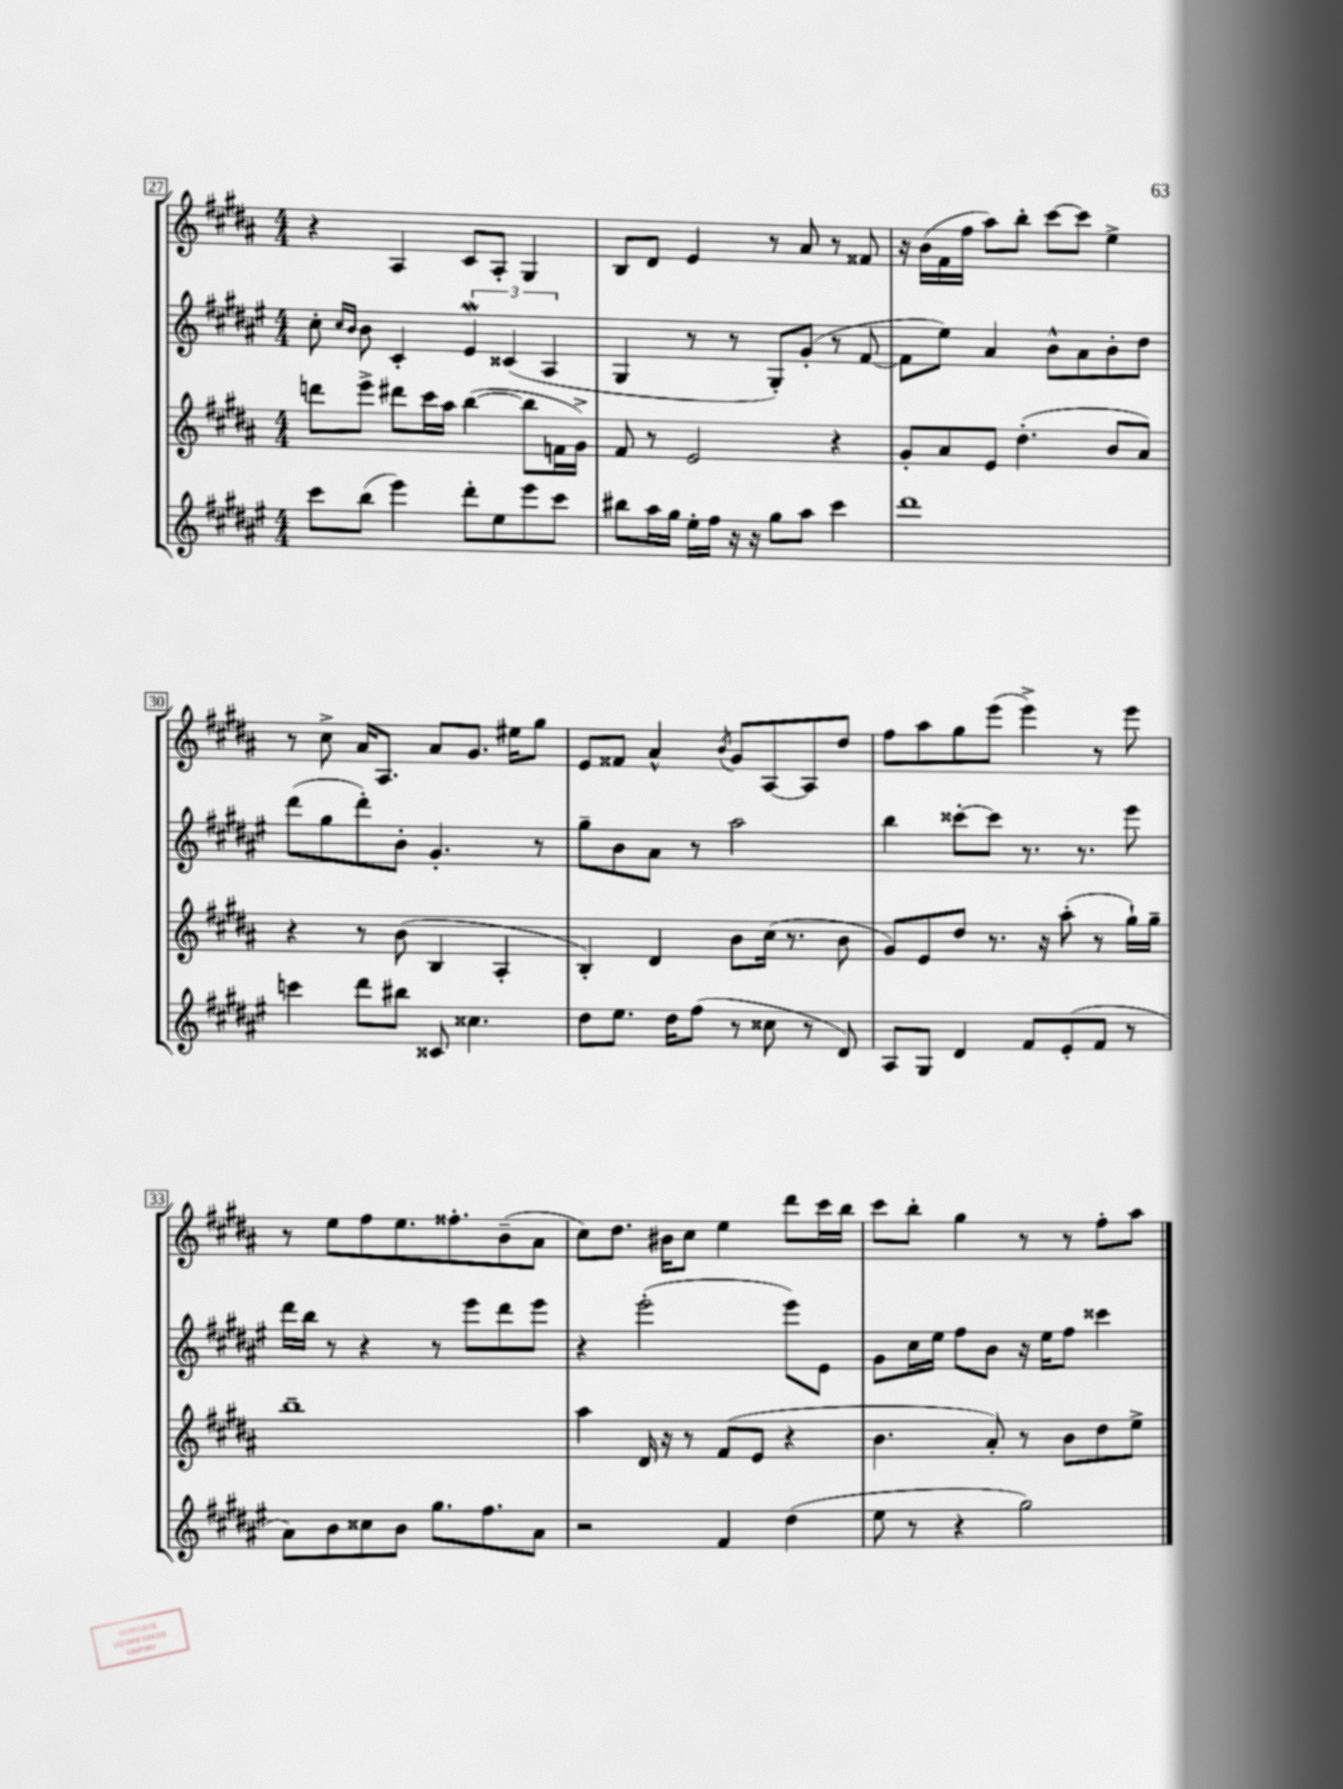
<<
\new StaffGroup <<
\new Staff = "s0" {
    \clef treble \key b \major \numericTimeSignature \time 4/4
    r4 ais4 cis'8 ais8-. gis4 |
    b8 dis'8 e'4 r8 ais'8 r8 fisis'8 |
    r16 b'16( fis'16 fis''16 ais''8) b''8-. cis'''8~ cis'''8 e''4-> |
    r8 cis''8-> ais'16 ais8. ais'8 gis'8. eis''16 gis''8 |
    e'8 fisis'8 ais'4-^ \acciaccatura { b'8 } gis'8 ais8~ ais8 dis''8 |
    fis''8 ais''8 gis''8 e'''8( e'''4->) r8 e'''8 |
    r8 e''8 fis''8 e''8. fisis''8.-. b'8--( ais'8 |
    cis''8) dis''8. bis'16 cis''8 e''4 dis'''8 cis'''16 b''16 |
    cis'''8 b''8-. gis''4 r8 r8 fis''8-. ais''8 \bar "|." |
}
\new Staff = "s1" {
    \clef treble \key fis \major \numericTimeSignature \time 4/4
    cis''8-. \grace { cis''16 b'16 } b'8 cis'4-. \tuplet 3/2 { eis'4\mordent cisis'4( ais4 } |
    gis4 r8 r8 gis8-.) gis'8-.( r8 fis'8~ |
    fis'8 eis''8) ais'4 b'8-^ ais'8 b'8-. dis''8 |
    dis'''8( gis''8 dis'''8-.) b'8-. gis'4.-. r8 |
    gis''8-- b'8 ais'8 r8 ais''2 |
    b''4 cisis'''8~-. cisis'''8 r8. r8. eis'''8 |
    dis'''16 b''16 r8 r4 r8 eis'''8 dis'''8 eis'''8 |
    r4 eis'''2-.( eis'''8) eis'8 |
    gis'8 cis''16 eis''16 fis''8 b'8 r16 eis''16 fis''8 cisis'''4 \bar "|." |
}
\new Staff = "s2" {
    \clef treble \key b \major \numericTimeSignature \time 4/4
    d'''8 e'''8-> dis'''8 cis'''16 ais''16 b''4~( b''8 f'16 gis'16->) |
    fis'8 r8 e'2 r4 |
    gis'8-. ais'8 e'8 dis''4.-.( b'8 ais'8) |
    r4 r8 b'8( b4 ais4-. |
    b4-.) dis'4 b'8 cis''16( r8. b'8 |
    gis'8) e'8 dis''8 r8. r16 ais''8-.( r8 gis''16-!) gis''16-- |
    b''1-- |
    ais''4 dis'16 r16 r8 fis'8( e'8 r4 |
    b'4. ais'8-.) r8 b'8 dis''8 e''8-> \bar "|." |
}
\new Staff = "s3" {
    \clef treble \key fis \major \numericTimeSignature \time 4/4
    cis'''8 b''8( eis'''4) dis'''8-. eis''8 eis'''8 cis'''8 |
    bis''8 ais''16 gis''16 eis''16-. fis''16 r16 r16 gis''8 ais''8 cis'''4 |
    dis'''1 |
    c'''4 dis'''8 bis''8 cisis'8 cisis''4. |
    dis''8 eis''8. dis''16 fis''8( r8 cisis''8 r8 dis'8) |
    ais8 gis8 dis'4 fis'8 eis'8-.( fis'8 r8 |
    ais'8) b'8 cisis''8 b'8 gis''8. fis''8. ais'8 |
    r2 fis'4 dis''4( |
    eis''8 r8 r4 gis''2) \bar "|." |
}
>>
>>
\layout { \context { \Score currentBarNumber = #27 \override BarNumber.stencil = #(make-stencil-boxer 0.1 0.3 ly:text-interface::print) } }
